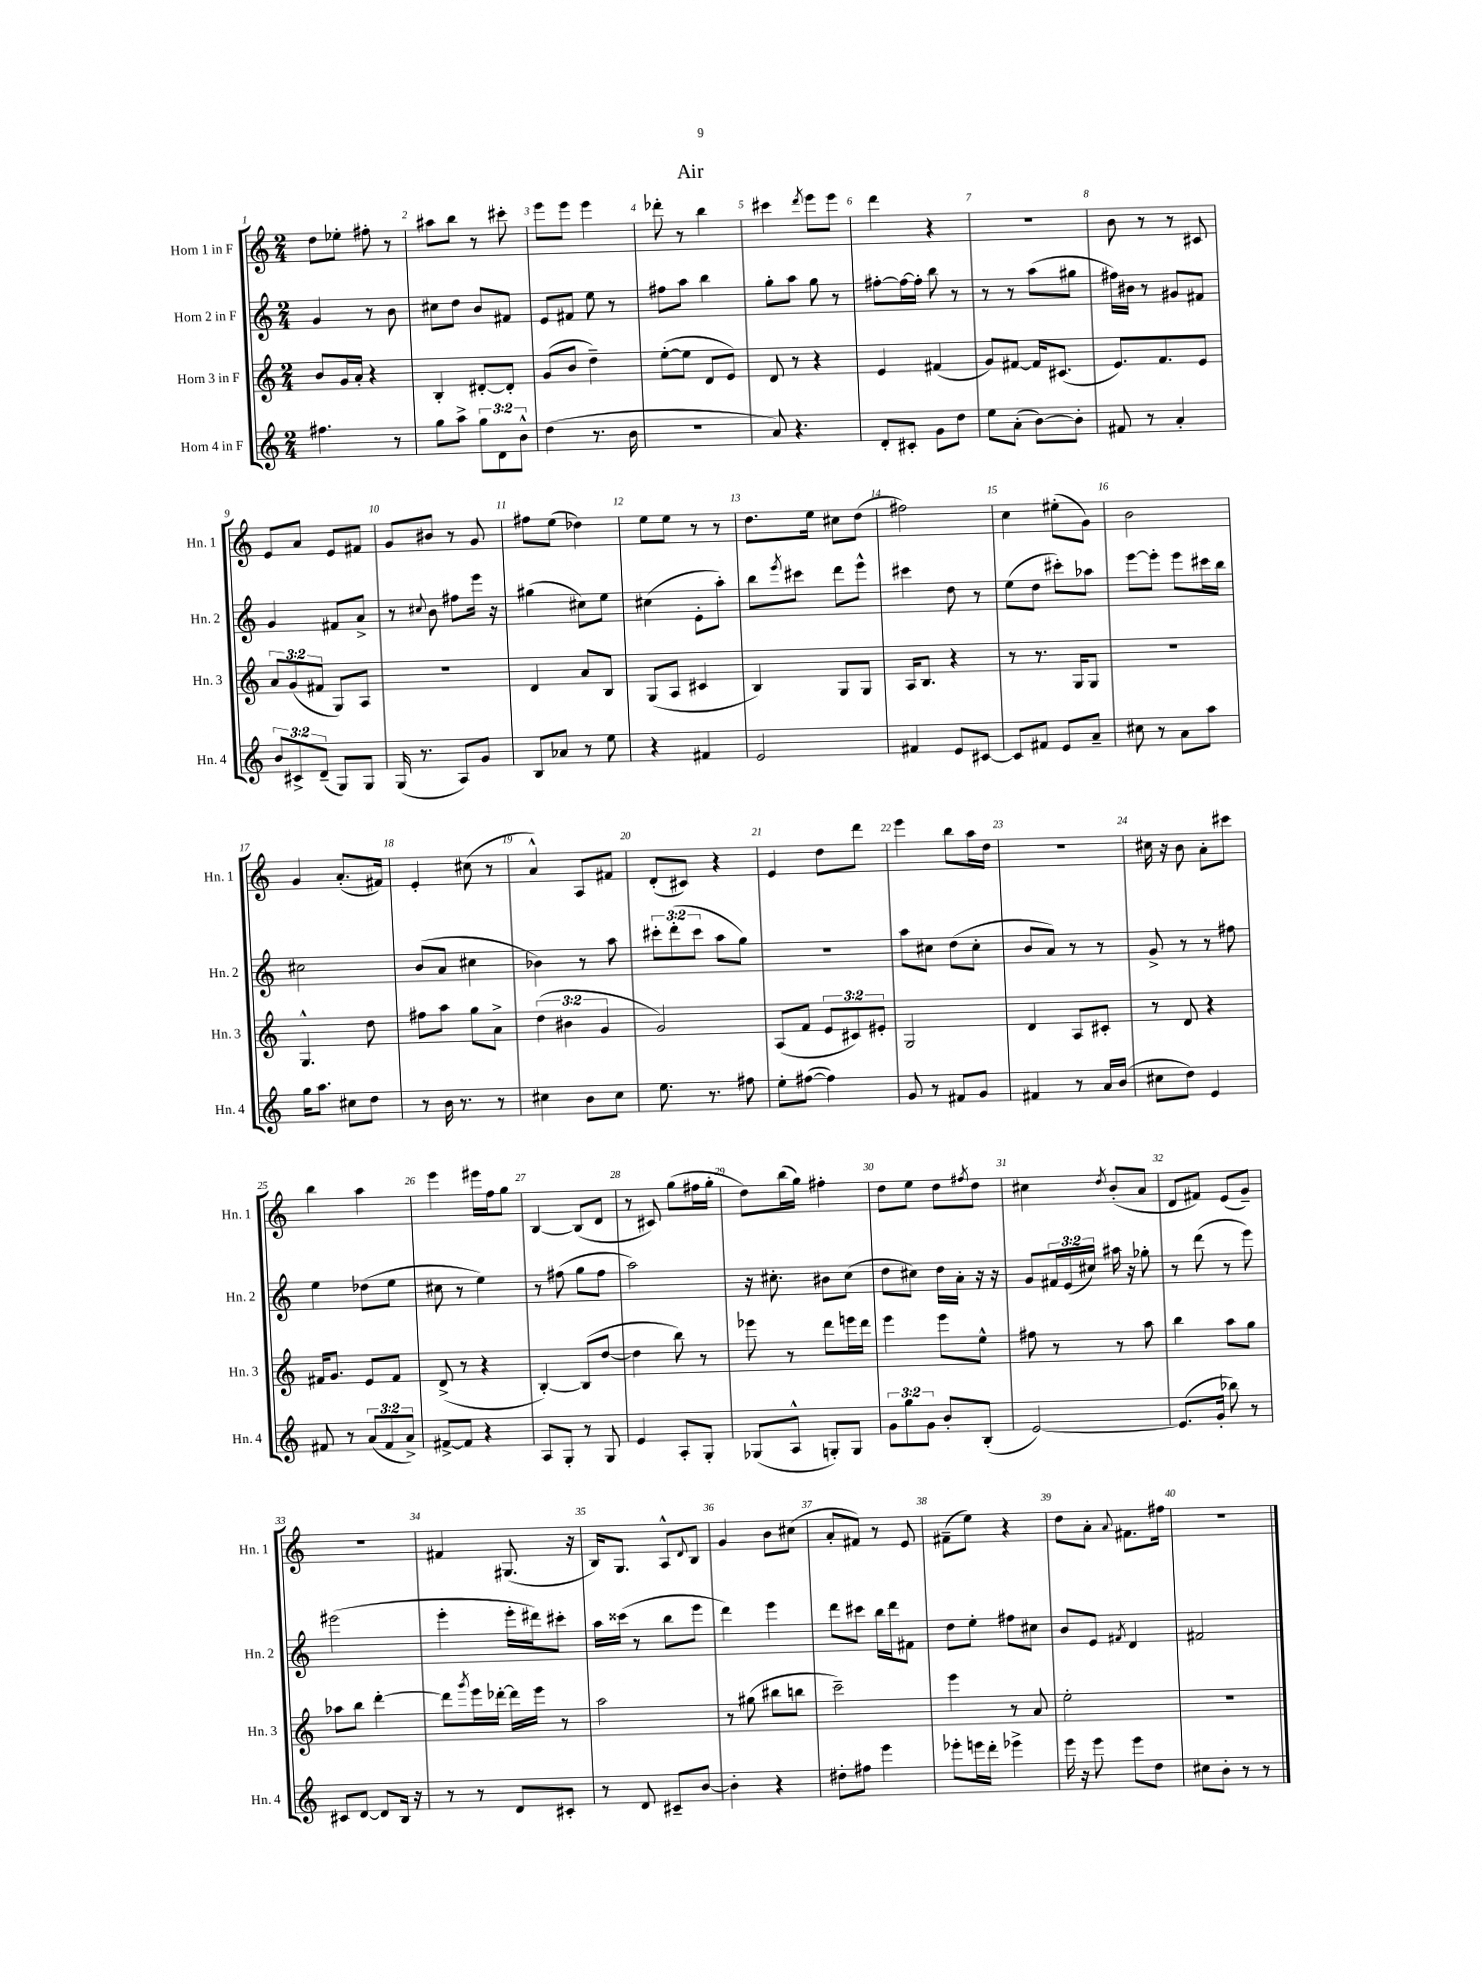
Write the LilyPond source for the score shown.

\header { title = "Air" }
<<
\new StaffGroup <<
\new Staff = "s0" \with { instrumentName = "Horn 1 in F" shortInstrumentName = "Hn. 1" } {
    \clef treble \key c \major \numericTimeSignature \time 2/4
    d''8 ees''8-. fis''8-. r8 |
    ais''8 b''8 r8 cis'''8-. |
    e'''8 e'''8 e'''4 |
    des'''8-. r8 b''4 |
    cis'''4 \acciaccatura { d'''8 } e'''8 e'''8 |
    d'''4 r4 |
    r2 |
    b'8 r8 r8 cis'8 |
    e'8 a'8 e'8 fis'8 |
    g'8 bis'8 r8 g'8 |
    fis''8 e''8( des''4) |
    e''8 e''8 r8 r8 |
    d''8. e''16 cis''8 d''8( |
    fis''2) |
    c''4 eis''8-.( g'8) |
    b'2 |
    g'4 a'8.-.( fis'16) |
    e'4-. cis''8( r8 |
    a'4-^) a8 fis'8 |
    d'8-.( cis'8) r4 |
    e'4 d''8 d'''8 |
    e'''4 b''8 a''16 d''16 |
    r2 |
    cis''16 r16 b'8 a'8-. cis'''8 |
    b''4 a''4 |
    e'''4 eis'''16 f''16 g''8 |
    b4~ b8( d'8 |
    r8 cis'8) g''8( fis''16 g''16-. |
    d''8) b''16( g''16) fis''4-. |
    d''8 e''8 d''8 \acciaccatura { fis''8 } d''8 |
    cis''4 \acciaccatura { d''8 } b'8-.( a'8 |
    d'8 fis'8) e'8( g'8--) |
    R2 |
    fis'4 gis8.( r16 |
    b16) g8. a8-^ \appoggiatura { d'8 } b8 |
    g'4 b'8 cis''8( |
    a'8-. fis'8) r8 e'8 |
    fis'8--( e''8) r4 |
    d''8 a'8-. \appoggiatura { a'8 } fis'8. fis''16 |
    R2 \bar "|." |
}
\new Staff = "s1" \with { instrumentName = "Horn 2 in F" shortInstrumentName = "Hn. 2" } {
    \clef treble \key c \major \numericTimeSignature \time 2/4 \override Staff.TupletNumber.text = #tuplet-number::calc-fraction-text
    g'4 r8 b'8 |
    cis''8 d''8 b'8 fis'8 |
    e'8 fis'8 e''8 r8 |
    fis''8 a''8 b''4 |
    g''8-. a''8 g''8 r8 |
    fis''8~-. fis''16~ fis''16-. b''8 r8 |
    r8 r8 a''8( gis''8 |
    fis''16) bis'16 r8 gis'8 fis'8 |
    g'4 fis'8 a'8-> |
    r8 \appoggiatura { cis''8 } b'8 fis''8 e'''16 r16 |
    gis''4( cis''8) e''8 |
    cis''4( e'8-. a''8-.) |
    b''8 \acciaccatura { e'''8 } cis'''8 d'''8 e'''8-^ |
    cis'''4 d''8 r8 |
    e''8( d''8 cis'''8-.) aes''8 |
    e'''8~ e'''8-. e'''8 cis'''16 b''16 |
    cis''2 |
    b'8( a'8 cis''4 |
    bes'4) r8 a''8 |
    \tuplet 3/2 { cis'''8-. d'''8-.( cis'''8 } a''8 g''8) |
    R2 |
    a''8 cis''8 d''8( cis''8-. |
    b'8 a'8) r8 r8 |
    g'8-> r8 r8 fis''8 |
    e''4 des''8( e''8 |
    cis''8 r8 e''4) |
    r8 fis''8( g''8 fis''8 |
    a''2) |
    r16 cis''8.-. bis'8 cis''8( |
    d''8 cis''8) d''16 a'16-. r16 r16 |
    g'8 \tuplet 3/2 { fis'16 e'16( cis''16) } ais''16 r16 ges''8-. |
    r8 d'''8( r8 e'''8) |
    eis'''2( |
    e'''4-. e'''16-. dis'''16) cis'''8-. |
    a''16 cisis'''16( r8 b''8 e'''8 |
    d'''4) e'''4 |
    d'''8 cis'''8 b''16 d'''16 fis'8 |
    d''8 e''8-. fis''8 cis''8 |
    b'8 e'8 \acciaccatura { fis'8 } d'4 |
    fis'2 \bar "|." |
}
\new Staff = "s2" \with { instrumentName = "Horn 3 in F" shortInstrumentName = "Hn. 3" } {
    \clef treble \key c \major \numericTimeSignature \time 2/4 \override Staff.TupletNumber.text = #tuplet-number::calc-fraction-text
    b'8 g'16 a'16-. r4 |
    b4-. dis'8~-. dis'8-. |
    g'8( b'8 d''4--) |
    e''8~-.( e''8 d'8 e'8) |
    d'8 r8 r4 |
    e'4 fis'4( |
    g'8) fis'8~ fis'16 cis'8.( |
    e'8.) f'8. e'8 |
    \tuplet 3/2 { a'8 g'8( fis'8 } g8) a8 |
    R2 |
    d'4 a'8 b8 |
    g8( a8 cis'4 |
    b4) g8 g8 |
    a16 b8. r4 |
    r8 r8. g16 g8 |
    R2 |
    g4.-^ d''8 |
    fis''8 a''8 g''8 a'8-> |
    \tuplet 3/2 { d''4( bis'4 g'4 } |
    g'2) |
    a8( f'8 \tuplet 3/2 { e'8 cis'8) eis'8-. } |
    g2 |
    d'4 a8 cis'8-. |
    r8 d'8 r4 |
    fis'16 g'8. e'8 fis'8 |
    d'8->( r8 r4 |
    b4~-.) b8( d''8~ |
    d''4 b''8) r8 |
    ees'''8 r8 d'''8 e'''16 d'''16 |
    e'''4 e'''8 e''8-^ |
    fis''8 r8 r8 a''8 |
    b''4 a''8 g''8 |
    aes''8 b''8 d'''4~-. |
    d'''8 \acciaccatura { g'''8 } e'''16 des'''16~-. des'''16 e'''16 r8 |
    a''2 |
    r8 gis''8( bis''8 b''8 |
    c'''2--) |
    e'''4 r8 a'8 |
    e''2-. |
    R2 \bar "|." |
}
\new Staff = "s3" \with { instrumentName = "Horn 4 in F" shortInstrumentName = "Hn. 4" } {
    \clef treble \key c \major \numericTimeSignature \time 2/4 \override Staff.TupletNumber.text = #tuplet-number::calc-fraction-text
    fis''4. r8 |
    g''8 a''8-> \tuplet 3/2 { g''8 d'8 b'8-^ } |
    d''4( r8. b'16 |
    r2 |
    a'8) r4. |
    d'8-. cis'8-. g'8 d''8 |
    e''8 a'8-.( b'8~) b'8-. |
    fis'8 r8 a'4-. |
    \tuplet 3/2 { b'8 cis'8-> d'8--( } g8) g8 |
    g16( r8. a8) g'8 |
    b8 aes'8 r8 e''8 |
    r4 fis'4 |
    e'2 |
    fis'4 e'8 cis'8~ |
    cis'8 fis'8 e'8 a'8-- |
    cis''8 r8 a'8 a''8 |
    g''16 a''8. cis''8 d''8 |
    r8 b'16 r8. r8 |
    cis''4 b'8 cis''8 |
    e''8. r8. fis''8 |
    e''8-. fis''8~( fis''4) |
    g'8 r8 fis'8 g'8 |
    fis'4 r8 a'16 b'16( |
    cis''8 d''8) e'4 |
    fis'8 r8 \tuplet 3/2 { a'8( fis'8 a'8->) } |
    fis'8~-> fis'8 r4 |
    a8 g8-. r8 g8 |
    e'4 a8-. g8-. |
    ges8( a8-^ g8-.) g8 |
    \tuplet 3/2 { g'8 g''8 g'8 } b'8-. b8-.( |
    e'2~) |
    e'8.( g'16-. bes''8) r8 |
    cis'8 d'8~ d'8 b16 r16 |
    r8 r8 d'8 cis'8-. |
    r8 d'8 cis'8-- b'8~ |
    b'4-. r4 |
    dis''8-. fis''8 e'''4 |
    ees'''8-. e'''16 d'''16-. ees'''4-> |
    e'''16 r16 e'''8 e'''8 d''8 |
    cis''8 b'8-. r8 r8 \bar "|." |
}
>>
>>
\layout { \context { \Score \override BarNumber.break-visibility = ##(#f #t #t) barNumberVisibility = #all-bar-numbers-visible } }
